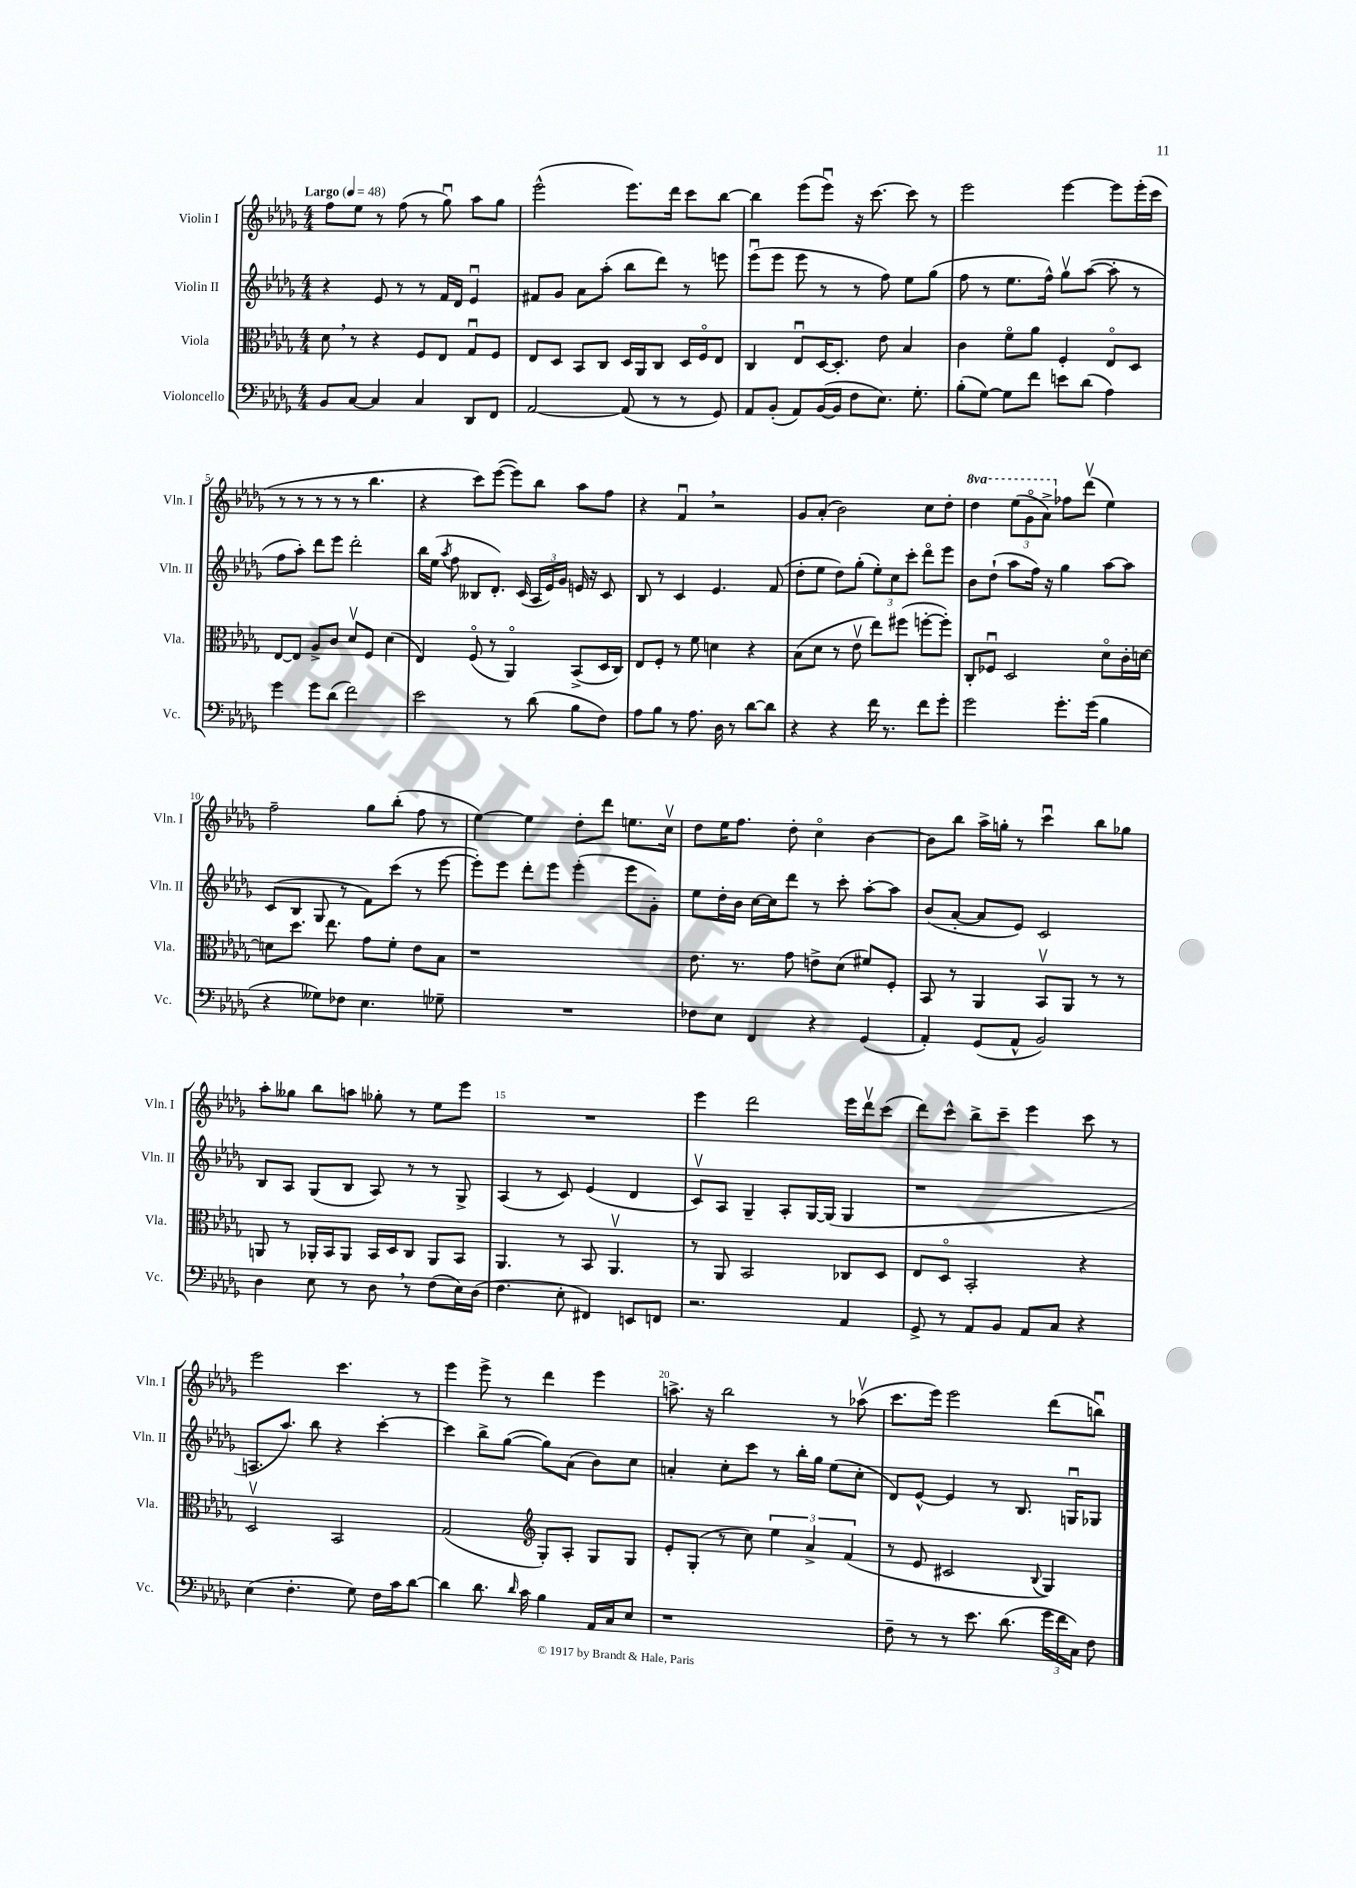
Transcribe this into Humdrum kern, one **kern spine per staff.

**kern	**kern	**kern	**kern
*staff4	*staff3	*staff2	*staff1
*clefF4	*clefC3	*clefG2	*clefG2
*k[b-e-a-d-g-]	*k[b-e-a-d-g-]	*k[b-e-a-d-g-]	*k[b-e-a-d-g-]
*M4/4	*M4/4	*M4/4	*M4/4
*MM48	*MM48	*MM48	*MM48
8BB-	8d-	4r	8ff
[8C	8r	.	8ee-
4C]	4r	8e-	8r
.	.	8r	(8ff
4C	8F	8r	8r
.	8E-	16f	8gg-u)
.	.	16d-	.
8DD-	8G-u	4e-u	8aa-
8FF	8F	.	8gg-
=	=	=	=
[2AA-	8E-	8f#	(2eee-^^
.	8D-	8g-	.
.	8BB-	8a-	.
.	8C	(8aa-'	.
(8AA-]	16D-	8bb-	8.eee-)
.	16AA-	.	.
8r	8C	8ddd-)	.
.	.	.	16ddd-
8r	16D-	8r	8ccc
.	16Fo	.	.
8GG-)	8E-	8eee	[8bb-
=	=	=	=
8AA-	4C	(8eee-u	4bb-]
(8BB-'	.	8eee-	.
8AA-)	8E-u	8eee-	(8eee-
([16BB-	[16D-	8r	8eee-u)
16BB-]	8.D-']	.	.
8F	.	8r	16r
.	.	.	[8.ccc
8.E-)	8e-	8ff)	.
.	4B-	8ee-	8ccc]
8.G-'	.	.	.
.	.	(8gg-	8r
=	=	=	=
(8B-'	4c	8ff	2eee-
[8G-)	.	8r	.
8G-]	8fo	8.ee-	.
8f	8a-	.	.
.	.	16ff^^)	.
8e	4F'	8gg-v	[4eee-
(8d-	.	([8aa-	.
4A-)	8E-o	8aa-']	8eee-]
.	8D-	8r	(16eee-'
.	.	.	16ccc
=	=	=	=
4g-	[8E-	8ff	8r
.	8E-]	8aa-')	8r
8g-	8A-^	8ddd-	8r
(8d-	8c	8eee-	8r
2f)	8d-v	2ddd-'	8r
.	8F	.	4.bb-
.	(4d-	.	.
=	=	=	=
2e-	4E-)	16bb-	4r
.	.	(16ee-	.
.	.	8qaa-	.
.	.	8ff	.
.	(8Fo	8B--	8ccc)
.	8r	8.d-')	([8eee-
8r	4AA-o)	.	8eee-])
.	.	(16c	.
(8d-	.	24A-	8bb-
.	.	24e-)	.
.	.	24g-	.
8B-	(8BB-^	16e	8aa-
.	.	16r	.
8F)	16D-	8c	8ff
.	16C)	.	.
=	=	=	=
8A-	8E-	8B-	4r
8B-	8F'	8r	.
8r	8r	4c	4fu
8.A-	8f	.	.
.	4d	4.e-	2r
16D-	.	.	.
8r	.	.	.
[8d-	4r	.	.
8d-]	.	(8f	.
=	=	=	=
4r	(8B-	8dd-'	8g-
.	8d-	8ee-	(8a-'
4r	8r	8dd-)	2b-)
.	8e-v	(8gg-'	.
16f	8ee-)	12ee-')	.
8.r	.	.	.
.	.	12cc	.
.	(8ff#	.	.
.	.	12ccc'	.
8f	[8ff'	8ddd-o	8cc
8g-'	8ff'])	8eee-	8dd-'
=	=	=	=
2g-	8C'	8b-	4ddd-
.	8F-u	(8dd-`	.
.	2D-	8aa-	(12eee-
.	.	.	12gg-o
.	.	16ff)	.
.	.	.	12aa-^)
.	.	16r	.
8.g-'	.	4gg-	8ff-
.	.	.	(8ddd-v
(16g-	.	.	.
4B-	8d-o	[8aa-	4ee-)
.	16c'	8aa-]	.
.	[16d	.	.
=	=	=	=
4r	8d]	(8c	2ff~
.	8.dd-	8B-	.
8G--)	.	8G-	.
.	8.ee-	.	.
8F-	.	8r	.
4.E-	8g-	8f)	8gg-
.	8f'	(8ccc	(8bb-'
.	8e-	8r	8ff
8G-~	8B-	[8eee-	8r
=	=	=	=
1r	1r	8eee-'])	[4ee-)
.	.	8eee-	.
.	.	8ddd-'	4ee-]
.	.	8eee-	.
.	.	(4eee-'	8dd-'
.	.	.	8ddd-
.	.	8eee-	8.ee
.	.	8g-')	.
.	.	.	16ccv
=	=	=	=
8F-	8.e-	8ee-	8dd-
8E-	.	16dd-'	16ee-
.	8.r	16b-	8.ff
4FF	.	[16cc	.
.	.	16cc]	.
.	8g-	8ddd-	8dd-'
4r	8e^	8r	4cco
.	(8d-	8ccc'	.
(4GG-	8f#)	[8aa-'	[4b-
.	8F'	8aa-]	.
=	=	=	=
4AA-')	8BB-	(8b-	8b-]
.	8r	[8a-'	8bb-
(8GG-	4AA-	8a-]	16aa-^
.	.	.	16gg'
8AA-^^	.	8e-)	8r
2BB-)	8BB-v	2c	4cccu
.	8AA-	.	.
.	8r	.	8bb-
.	8r	.	8gg-
=	=	=	=
4D-	8AA	8B-	8aa-'
.	8r	8A-	8gg--
8E-	16AA-'	(8G-	8bb-
.	16BB-	.	.
8r	8AA-	8B-	8aa
8D-	16BB-	8A-)	8gg-'
.	16D-	.	.
8r	8C	8r	8r
(8F	8AA-	8r	8ee-
16E-)	8BB-	8G-^	8eee-
(16D-	.	.	.
=	=	=	=
4.F	4.AA-	(4A-	1r
.	.	8r	.
8E-'	8r	8c)	.
4FF#)	8BB-	(4e-	.
.	4.AA-v	.	.
8EE	.	4d-	.
8FF	.	.	.
=	=	=	=
2.r	8r	8cv)	4eee-
.	8AA-	8A-	.
.	2BB-	4G-~	2ddd-
.	.	8A-'	.
.	.	[16G-	.
.	.	(16G-]	.
4AA-	8C-	4G-	16eee-
.	.	.	16ddd-v
.	8D-	.	(8ccc
=	=	=	=
8GG-^	8E-	1r	8ddd-)
8r	8D-o	.	8ccc^^
8AA-	2BB-'	.	8bb-^
8BB-	.	.	8ccc~
8AA-	.	.	4eee-
8C	.	.	.
4r	4r	.	8ccc
.	.	.	8r
=	=	=	=
(4E-	2D-v	8.A	2eee-
.	.	8.aa-)	.
4.F'	.	.	.
.	.	8bb-	.
.	2BB-	4r	4.ccc
8G-)	.	.	.
16F	.	[4ccc'	.
16c	.	.	.
[8d-	.	.	8r
=	=	=	=
4d-]	(2G-	4ccc]	4eee-
8.d-	.	8bb-^	8eee-^
.	.	([8gg-	8r
16qqd-	.	.	.
16c	.	.	.
*	*clefG2	*	*
4B-	8G-')	8gg-])	4ddd-
.	8A-'	(8a-	.
16AA-	8G-	8b-)	4eee-
16C	.	.	.
8E-	8G-	8cc	.
=	=	=	=
1r	8e-'	4a'	8.aa^
.	(8G-'	.	.
.	.	.	16r
.	8r	8cc'	2bb-
.	8cc)	8ccc	.
.	6ee-	8r	.
.	.	16bb-'	.
.	6a-^	.	.
.	.	16gg-	.
.	.	(8ee-	8r
.	(6f	.	.
.	.	8cc'	(8aa-v
=	=	=	=
8F~	8r	8d-)	8.ccc
8r	8e-	[8e-^^	.
.	.	.	16eee-)
8r	2c#	4e-]	2eee-
8.e-	.	.	.
.	.	8r	.
(8.d-	.	.	.
.	.	8.B-	.
.	8qqB-	.	.
24g-	4G-)	.	(8ddd-
24f	.	.	.
.	.	16Gu	.
24C)	.	.	.
8F	.	8G-	8bbu)
==	==	==	==
*-	*-	*-	*-
